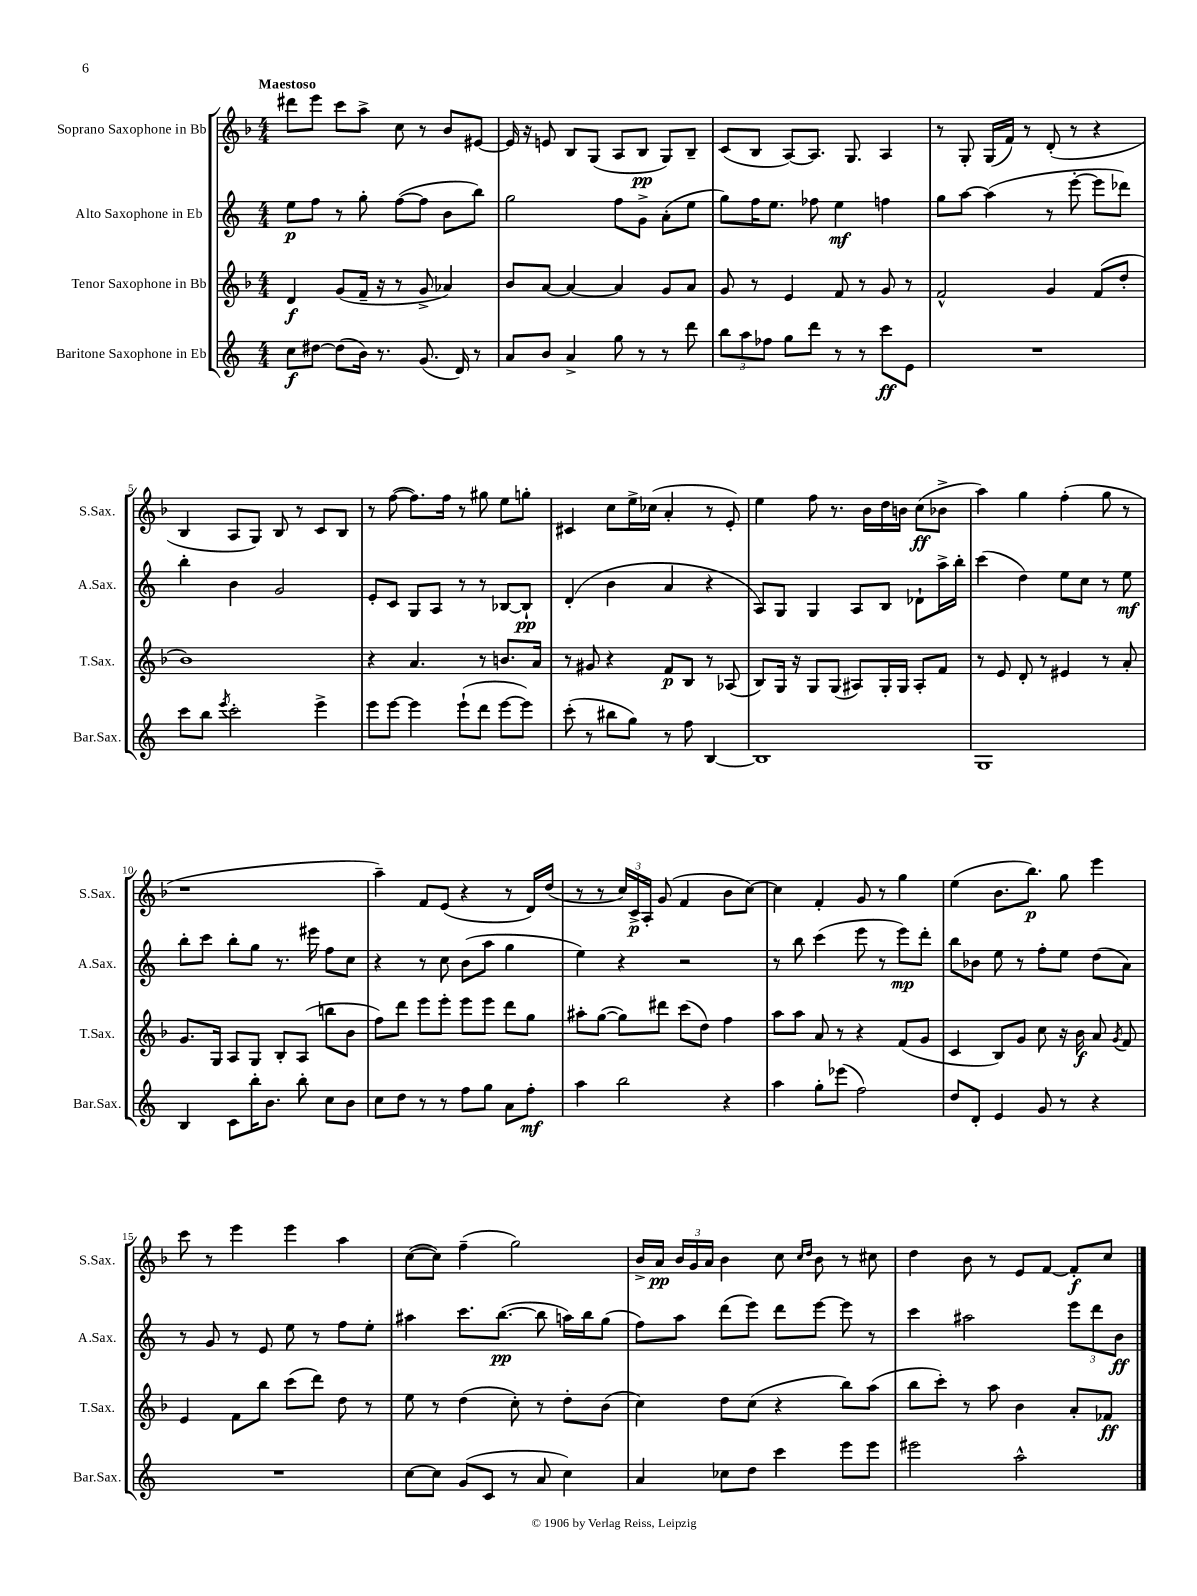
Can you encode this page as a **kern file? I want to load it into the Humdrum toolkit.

**kern	**kern	**kern	**kern
*staff4	*staff3	*staff2	*staff1
*clefG2	*clefG2	*clefG2	*clefG2
*k[]	*k[b-]	*k[]	*k[b-]
*M4/4	*M4/4	*M4/4	*M4/4
8cc\L	4d/	8ee\L	8ddd#\L
[8dd#\J	.	8ff\J	8eee\J
(8dd#\]L	(8g/L	8r	8ccc\L
16b\Jk)	16f~/Jk	8gg'\	8aa^\J
8.r	16r	.	.
.	8r	([8ff\L	8cc\
(8.g/	8g^/	8ff\]J	8r
.	4a-/)	8b\L	8b-/L
16d/)	.	.	.
8r	.	8bb\J)	[8e#/J
=	=	=	=
8a/L	8b-/L	2gg\	16e#/]
.	.	.	16r
8b/J	[8a/J	.	8e/
4a^/	4a/_	.	8B-/L
.	.	.	(8G/J
8gg\	4a/]	8ff\L	8A/L
8r	.	8g^\J	8B-/J
8r	8g/L	(8a'\L	8G/L)
8ddd\	8a/J	8ee\J	8B-~/J
=	=	=	=
12bb\L	8g/	8gg\L)	(8c/L
12aa\	.	.	.
.	8r	16ff\K	8B-/J
12ff-\J	.	.	.
.	.	8.ee\J	.
8gg\L	4e/	.	[8A/L)
8ddd\J	.	8ff-\	8.A/]J
8r	8f/	4ee\	.
.	.	.	8.G/
8r	8r	.	.
8ccc\L	8g/	4ff\	4A/
8e\J	8r	.	.
=	=	=	=
1r	2f^^/	8gg\L	8r
.	.	[8aa\J	8G'/
.	.	(4aa\]	(16G/LL
.	.	.	16f/JJ)
.	.	.	8r
.	4g/	8r	(8d'/
.	.	[8eee'\	8r
.	(8f/L	8eee\]L	4r
.	8dd'/J	8ddd-\J)	.
=	=	=	=
8ccc\L	1b-)	4bb'\	4B-/
8bb\J	.	.	.
8qeee/	.	.	.
2ccc'\	.	4b\	8A/L
.	.	.	8G/J)
.	.	2g/	8B-/
.	.	.	8r
4eee^\	.	.	8c/L
.	.	.	8B-/J
=	=	=	=
8eee\L	4r	8e'/L	8r
[8eee\J	.	8c/J	([8ff\
4eee\]	4.a/	8G/L	8.ff\]L)
.	.	8A/J	.
.	.	.	16ff\Jk
(8eee`\L	.	8r	8r
8ddd\J	8r	8r	8gg#\
[8eee\L	8.b/L	[8B-/L	8ee\L
8eee\]J)	.	8B-`/]J	8gg'\J
.	16a/Jk	.	.
=	=	=	=
(8ccc'\	8r	(4d'/	4c#/
8r	8g#/	.	.
8bb#\L	4r	4b\	8cc\L
8gg\J)	.	.	16ee^\L
.	.	.	(16cc-\JJ
8r	8f/L	4a/	4a'/
8ff\	8B-/J	.	.
[4B/	8r	4r	8r
.	(8A-/	.	8e'/)
=	=	=	=
1B]	8B-/L)	8A/L)	4ee\
.	16G/Jk	8G/J	.
.	16r	.	.
.	8G/L	4G/	8ff\
.	(8G/J	.	8.r
.	8A#/L)	8A/L	.
.	.	.	16b-\LL
.	16G'/L	8B/J	16dd\
.	16G/JJ	.	16b\JJ
.	8A#'/L	8d-`\L	(8cc\L
.	8f/J	16aa^\L	8b-^\J
.	.	16bb'\JJ	.
=	=	=	=
1G	8r	(4ccc\	4aa\)
.	8e/	.	.
.	8d'/	4dd\)	4gg\
.	8r	.	.
.	4e#/	8ee\L	(4ff'\
.	.	8cc\J	.
.	8r	8r	8gg\
.	8a'/	8ee\	8r
=	=	=	=
4B/	8.g/L	8bb'\L	1r
.	.	8ccc\J	.
.	16G/Jk	.	.
8c\L	8A/L	8bb'\L	.
16bb'\K	8G/J	8gg\J	.
8.b\J	.	.	.
.	8B-'/L	8.r	.
8bb'\	(8A/J	.	.
.	.	16eee#\	.
8cc\L	8bb\L	8ff\L	.
8b\J	8b-\J	8cc\J	.
=	=	=	=
8cc\L	8ff\L)	4r	4aa~\)
8dd\J	8ddd\J	.	.
8r	8eee\L	8r	8f/L
8r	8eee'\J	8cc\	(8e/J
8ff\L	8eee\L	(8b\L	4r
8gg\J	8eee\J	8aa\J	.
8a\L	8ddd\L	4gg\	8r
8ff'\J	8gg\J	.	16d/LL)
.	.	.	(16dd/JJ
=	=	=	=
4aa\	8aa#'\L	4ee\)	8r
.	([8gg\J	.	8r
2bb\	8gg\]L)	4r	24cc/LL)
.	.	.	24c^/
.	.	.	24A'/JJ
.	8ddd#\J	.	(8g/
.	(8ccc\L	2r	4f/
.	8dd\J)	.	.
4r	4ff\	.	8b-\L
.	.	.	[8cc\J)
=	=	=	=
4aa\	8aa\L	8r	4cc\]
.	8aa\J	8bb\	.
8gg'\L	8a/	(4ccc\	4f'/
(8eee-\J	8r	.	.
2ff\)	4r	8eee\	8g/
.	.	8r	8r
.	(8f/L	8eee\L)	4gg\
.	8g/J	8ddd'\J	.
=	=	=	=
8dd/L	4c/	8bb\L	(4ee\
8d'/J	.	8b-\J	.
4e/	8B-/L)	8ee\	8.b-\L
.	8g/J	8r	.
.	.	.	8.bb-\J)
8g/	8cc\	8ff'\L	.
8r	16r	8ee\J	8gg\
.	16b-\	.	.
4r	8a/	(8dd\L	4eee\
.	8qg/	.	.
.	8f/	8a\J)	.
=	=	=	=
1r	4e/	8r	8ccc\
.	.	8g/	8r
.	8f\L	8r	4eee\
.	8bb-\J	8e/	.
.	(8ccc\L	8ee\	4eee\
.	8ddd\J)	8r	.
.	8dd\	8ff\L	4aa\
.	8r	8ee'\J	.
=	=	=	=
[8cc\L	8ee\	4aa#\	([8cc\L
8cc\]J	8r	.	8cc\]J)
(8g/L	(4dd\	8.ccc\L	(4ff~\
8c/J	.	.	.
.	.	([8.bb\J	.
8r	8cc'\)	.	2gg\)
8a/	8r	8bb\]	.
4cc\)	8dd'\L	16aa\LL)	.
.	.	16bb\J	.
.	(8b-\J	(8gg\J	.
=	=	=	=
4a/	4cc\)	8ff\L)	16b-^/LL
.	.	.	16a/JJ
.	.	8aa\J	24b-/LL
.	.	.	24g/
.	.	.	24a/JJ
8cc-\L	8dd\L	(8ddd\L	4b-\
8dd\J	(8cc\J	8eee\J)	.
4ccc\	4r	8ddd\L	8cc\
.	.	.	16qqcc/LL
.	.	.	16qqdd/JJ
.	.	[8eee\J	8b-\
8eee\L	8bb-\L)	8eee\]	8r
8eee\J	(8aa\J	8r	8cc#\
=	=	=	=
2eee#\	8bb-\L	4ccc\	4dd\
.	8ccc'\J)	.	.
.	8r	2aa#\	8b-\
.	8aa\	.	8r
2aa^^\	4b-\	.	8e/L
.	.	.	[8f/J
.	8a'/L	12eee\L	8f'/]L
.	.	12ddd\	.
.	8f-/J	.	8cc/J
.	.	12b\J	.
==	==	==	==
*-	*-	*-	*-
